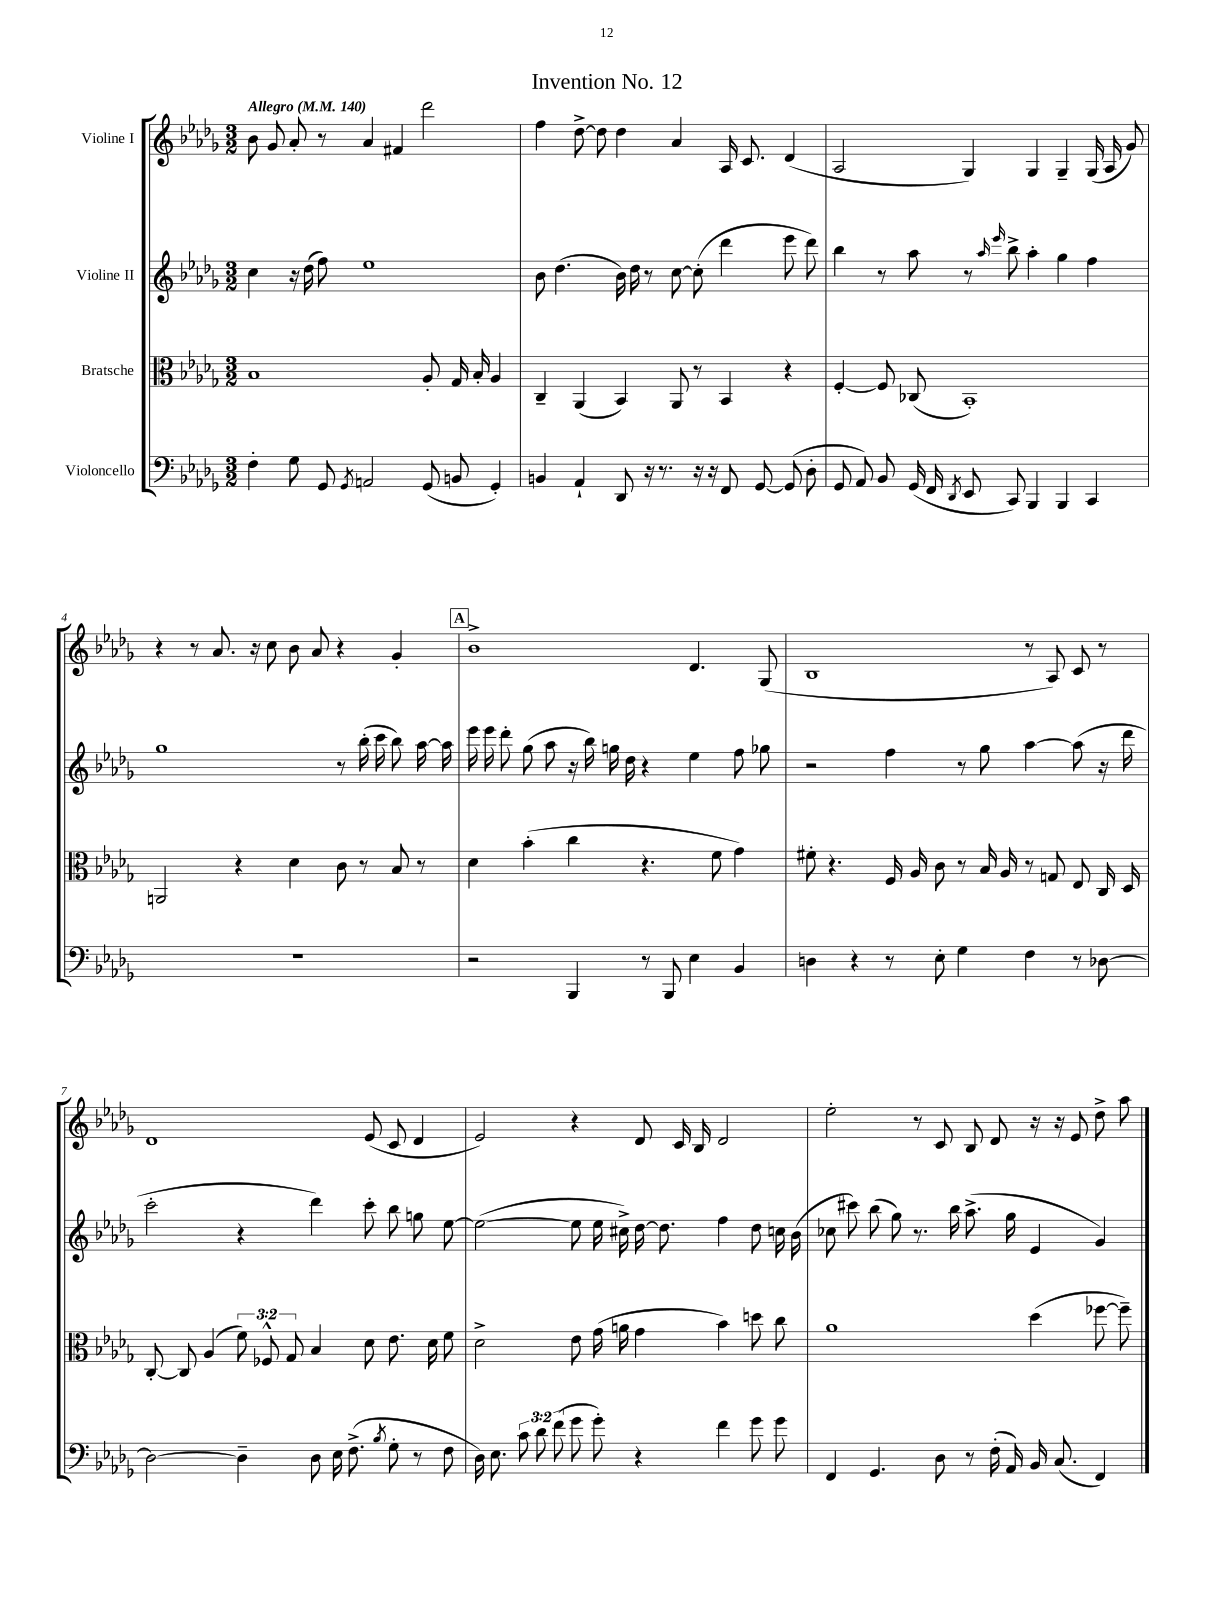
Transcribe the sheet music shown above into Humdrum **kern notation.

**kern	**kern	**kern	**kern
*staff4	*staff3	*staff2	*staff1
*clefF4	*clefC3	*clefG2	*clefG2
*k[b-e-a-d-g-]	*k[b-e-a-d-g-]	*k[b-e-a-d-g-]	*k[b-e-a-d-g-]
*M3/2	*M3/2	*M3/2	*M3/2
*MM140	*MM140	*MM140	*MM140
4F'	1B-	4cc	8b-
.	.	.	8g-
8G-	.	16r	8a-'
.	.	(16dd-	.
8GG-	.	8ff)	8r
8qGG-	.	.	.
2AA	.	1ee-	4a-
.	.	.	4f#
(8GG-	8A-'	.	2ddd-
8BB	16G-	.	.
.	16B-'	.	.
4GG-')	4A-	.	.
=	=	=	=
4BB	4C~	8b-	4ff
.	.	(4.dd-	.
4AA-`	(4AA-	.	[8dd-^
.	.	.	8dd-]
8DD-	4BB-)	16b-)	4dd-
.	.	16dd-	.
16r	.	8r	.
8.r	.	.	.
.	8AA-	[8cc	4a-
16r	8r	(8cc']	.
16r	.	.	.
8FF	4BB-	4ddd-	16A-
.	.	.	8.c
[8GG-	.	.	.
(8GG-]	4r	8eee-	(4d-
8D-'	.	8ddd-)	.
=	=	=	=
8GG-	[4F'	4bb-	2A-
8AA-)	.	.	.
8BB-	8F]	8r	.
(16GG-	(8C-	8aa-	.
16FF	.	.	.
8qDD-	.	.	.
8EE-	1BB-')	8r	4G-)
.	.	16qqaa-	.
.	.	16qqeee-	.
8CC)	.	8bb-^	.
4BBB-	.	4aa-'	4G-
4BBB-	.	4gg-	4G-~
4CC	.	4ff	(16G-
.	.	.	16A-
.	.	.	8g-)
=	=	=	=
1.r	2AA	1gg-	4r
.	.	.	8r
.	.	.	8.a-
.	4r	.	.
.	.	.	16r
.	.	.	8cc
.	4d-	.	8b-
.	.	.	8a-
.	8c	8r	4r
.	8r	(16bb-'	.
.	.	16ccc	.
.	8B-	8bb-)	4g-'
.	8r	[16aa-	.
.	.	16aa-]	.
=	=	=	=
2r	4d-	16eee-	1b-^
.	.	16eee-	.
.	.	8ddd-'	.
.	(4b-'	(8gg-	.
.	.	8aa-	.
4BBB-	4cc	16r	.
.	.	16bb-)	.
.	.	16gg	.
.	.	16dd-	.
8r	4.r	4r	.
8BBB-	.	.	.
4E-	.	4ee-	4.d-
.	8f	.	.
4BB-	4g-)	8ff	.
.	.	8gg-	(8G-
=	=	=	=
4D	8f#'	2r	1B-
.	4.r	.	.
4r	.	.	.
8r	16F	4ff	.
.	16A-	.	.
8E-'	8c	.	.
4G-	8r	8r	.
.	16B-	8gg-	.
.	16A-	.	.
4F	8r	[4aa-	8r
.	8G	.	8A-)
8r	8E-	(8aa-]	8c
[8D-	16C	16r	8r
.	16D-	16ddd-	.
=	=	=	=
2D-_	[8C'	2ccc'	1d-
.	8C]	.	.
.	(4A-	.	.
4D-~]	12f)	4r	.
.	12F-^^	.	.
.	12G-	.	.
8D-	4B-	4ddd-)	.
16E-	.	.	.
(8.F^	.	.	.
.	8d-	8ccc'	(8e-
8qB-	.	.	.
8G-'	8.e-	8bb-	8c
8r	.	8gg	4d-
.	16d-	.	.
8F	8f	[8ee-	.
=	=	=	=
16D-)	2d-^	(2ee-_	2e-)
8.E-	.	.	.
12c	.	.	.
12d-	.	.	.
(12f	.	.	.
8g-	8e-	8ee-]	4r
8g-')	(16g-	16ee-	.
.	16a	16cc#^)	.
4r	4g-	[16dd-	8d-
.	.	8.dd-]	.
.	.	.	16c
.	.	.	16B-
4f	4b-)	4ff	2d-
8g-	8dd	8dd-	.
8g-	8cc	16cc	.
.	.	(16b-	.
=	=	=	=
4FF	1a-	8cc-	2ee-'
.	.	8ccc#)	.
4.GG-	.	(8bb-	.
.	.	8gg-)	.
.	.	8.r	8r
8D-	.	.	8c
.	.	16bb-	.
8r	.	(8.aa-^	8B-
(16F'	.	.	8d-
16AA-)	.	16gg-	.
16BB-	(4dd-	4e-	16r
(8.C	.	.	16r
.	.	.	8e-
4FF)	[8ff-	4g-)	8dd-^
.	8ff-~])	.	8aa-
==	==	==	==
*-	*-	*-	*-
